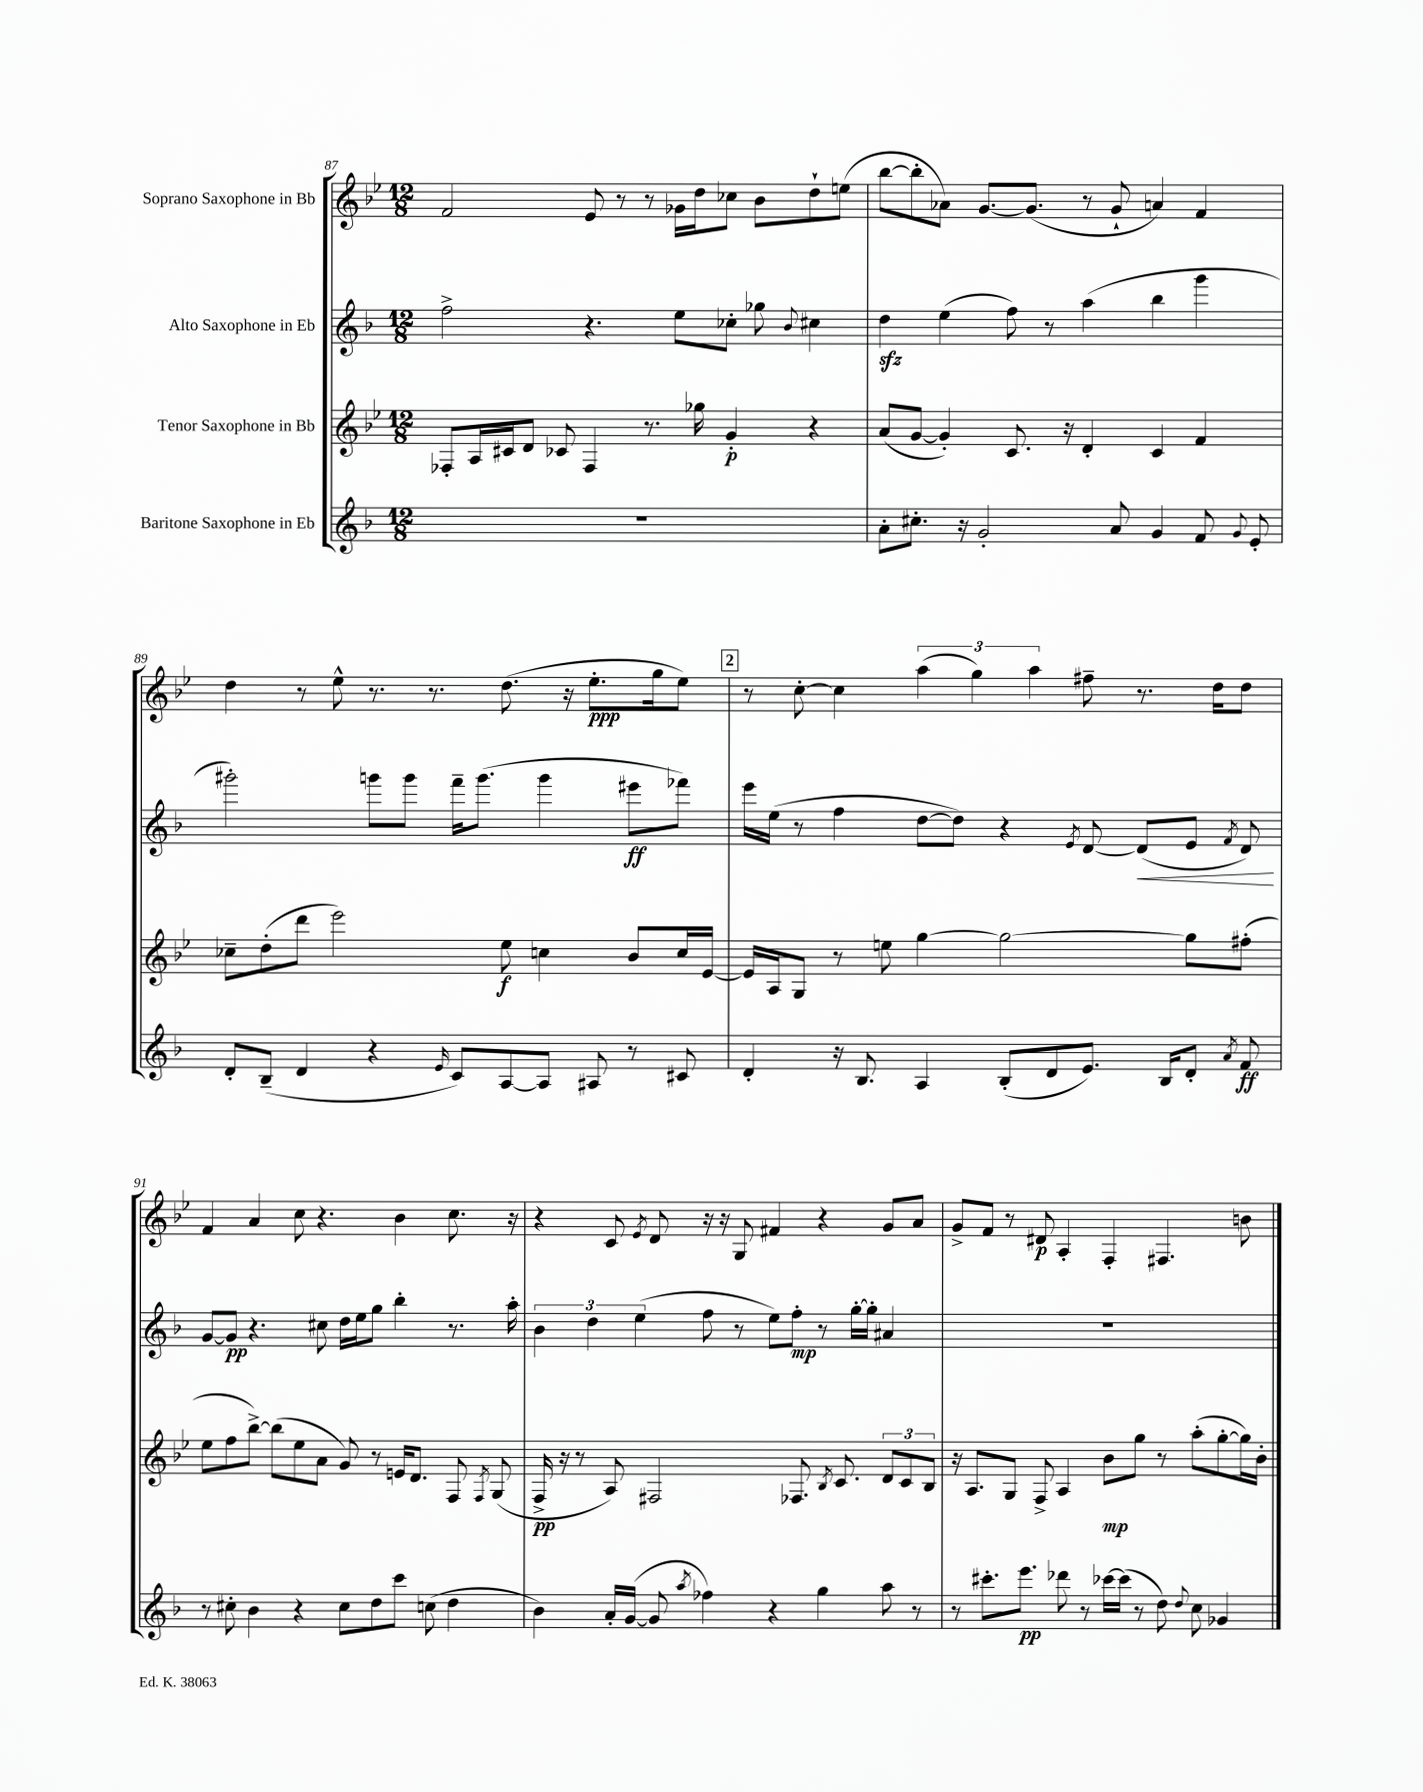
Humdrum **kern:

**kern	**kern	**kern	**kern
*staff4	*staff3	*staff2	*staff1
*clefG2	*clefG2	*clefG2	*clefG2
*k[b-]	*k[b-e-]	*k[b-]	*k[b-e-]
*M12/8	*M12/8	*M12/8	*M12/8
1.r	8F-'	2ff^	2f
.	16A	.	.
.	16c#	.	.
.	8d	.	.
.	8c-	.	.
.	4F-	4.r	8e-
.	.	.	8r
.	8.r	.	8r
.	.	8ee	16g-
.	16gg-	.	16dd
.	4g'	8cc-'	8cc-
.	.	8gg-	8b-
.	.	8qqb-	.
.	4r	4cc#	8dd`
.	.	.	(8ee
=	=	=	=
8a'	(8a	4dd	[8bb-
8.cc#'	[8g	.	8bb-']
.	4g'])	(4ee	8a-)
16r	.	.	.
2g'	.	.	[8.g
.	8.c	8ff)	.
.	.	.	(8.g]
.	.	8r	.
.	16r	.	.
.	4d'	(4aa	8r
8a	.	.	8g`
4g	4c	4bb-	4a)
8f	4f	4ggg	4f
8qqg	.	.	.
8e'	.	.	.
=	=	=	=
8d'	8cc-~	2ggg#')	4dd
(8B-~	(8dd'	.	.
4d	8ddd	.	8r
.	2eee-)	.	8ee-^^
4r	.	8ggg	8.r
.	.	8ggg	.
.	.	.	8.r
16qqe	.	.	.
8c)	.	16fff~	.
.	.	(8.ggg	.
[8A	8ee-	.	(8.dd
8A]	4cc	4ggg	.
.	.	.	16r
8A#	.	.	8.ee-'
8r	8b-	8eee#	.
.	.	.	16gg
8c#	16cc	8fff-)	8ee-)
.	[16e-	.	.
=	=	=	=
4d'	16e-]	16eee	8r
.	16A	(16ee	.
.	8G	8r	[8cc'
16r	8r	4ff	4cc]
8.B-	.	.	.
.	8ee	.	.
4A	[4gg	[8dd	(6aa
.	.	8dd])	.
.	.	.	6gg)
(8B-'	2gg_	4r	.
.	.	.	6aa
8d	.	.	.
.	.	8qe	.
8.e)	.	[8d	8ff#~
.	.	(8d]	8.r
16B-	.	.	.
8d'	8gg]	8e	.
.	.	.	16dd
8qa	.	8qf	.
8f	(8ff#'	8d)	8dd
=	=	=	=
8r	8ee-	[8g	4f
8cc#'	8ff	8g]	.
4b-	[8bb-^)	4.r	4a
.	(8bb-]	.	.
4r	8ee-	.	8cc
.	8a	8cc#	4.r
8cc#	8g)	16dd	.
.	.	16ee	.
8dd	8r	8gg	.
8ccc	16e	4bb-'	4b-
.	8.d	.	.
(8cc	.	.	.
4dd	8F	8.r	8.cc
.	8qF	.	.
.	(8G	.	.
.	.	16aa'	16r
=	=	=	=
4b-)	16F^	6b-	4r
.	16r	.	.
.	8r	.	.
.	.	6dd	.
16a'	8A)	.	8c
([16g	.	.	.
.	.	(6ee	.
.	.	.	8qe-
8g]	2F#	.	8d
8qaa	.	.	.
4ff-)	.	8ff	16r
.	.	.	16r
.	.	8r	8G
4r	.	8ee)	4f#
.	8.F-	8ff'	.
4gg	.	8r	4r
.	8qB-	.	.
.	8.c	.	.
.	.	[16gg'	.
.	.	16gg']	.
8aa	12d	4a#	8g
.	12c	.	.
8r	.	.	8a
.	12B-	.	.
=	=	=	=
8r	16r	1.r	8g^
.	8.A	.	.
8.ccc#'	.	.	8f
.	8G	.	8r
8.eee	.	.	.
.	8F^	.	8d#
8ddd-	4A	.	4A'
8r	.	.	.
[16ccc-	8b-	.	4F'
(16ccc-]	.	.	.
8r	8gg	.	.
8dd)	8r	.	4.F#
8qqdd	.	.	.
8cc	(8aa'	.	.
4g-	[8gg'	.	.
.	16gg])	.	8b
.	16b-'	.	.
==	==	==	==
*-	*-	*-	*-
